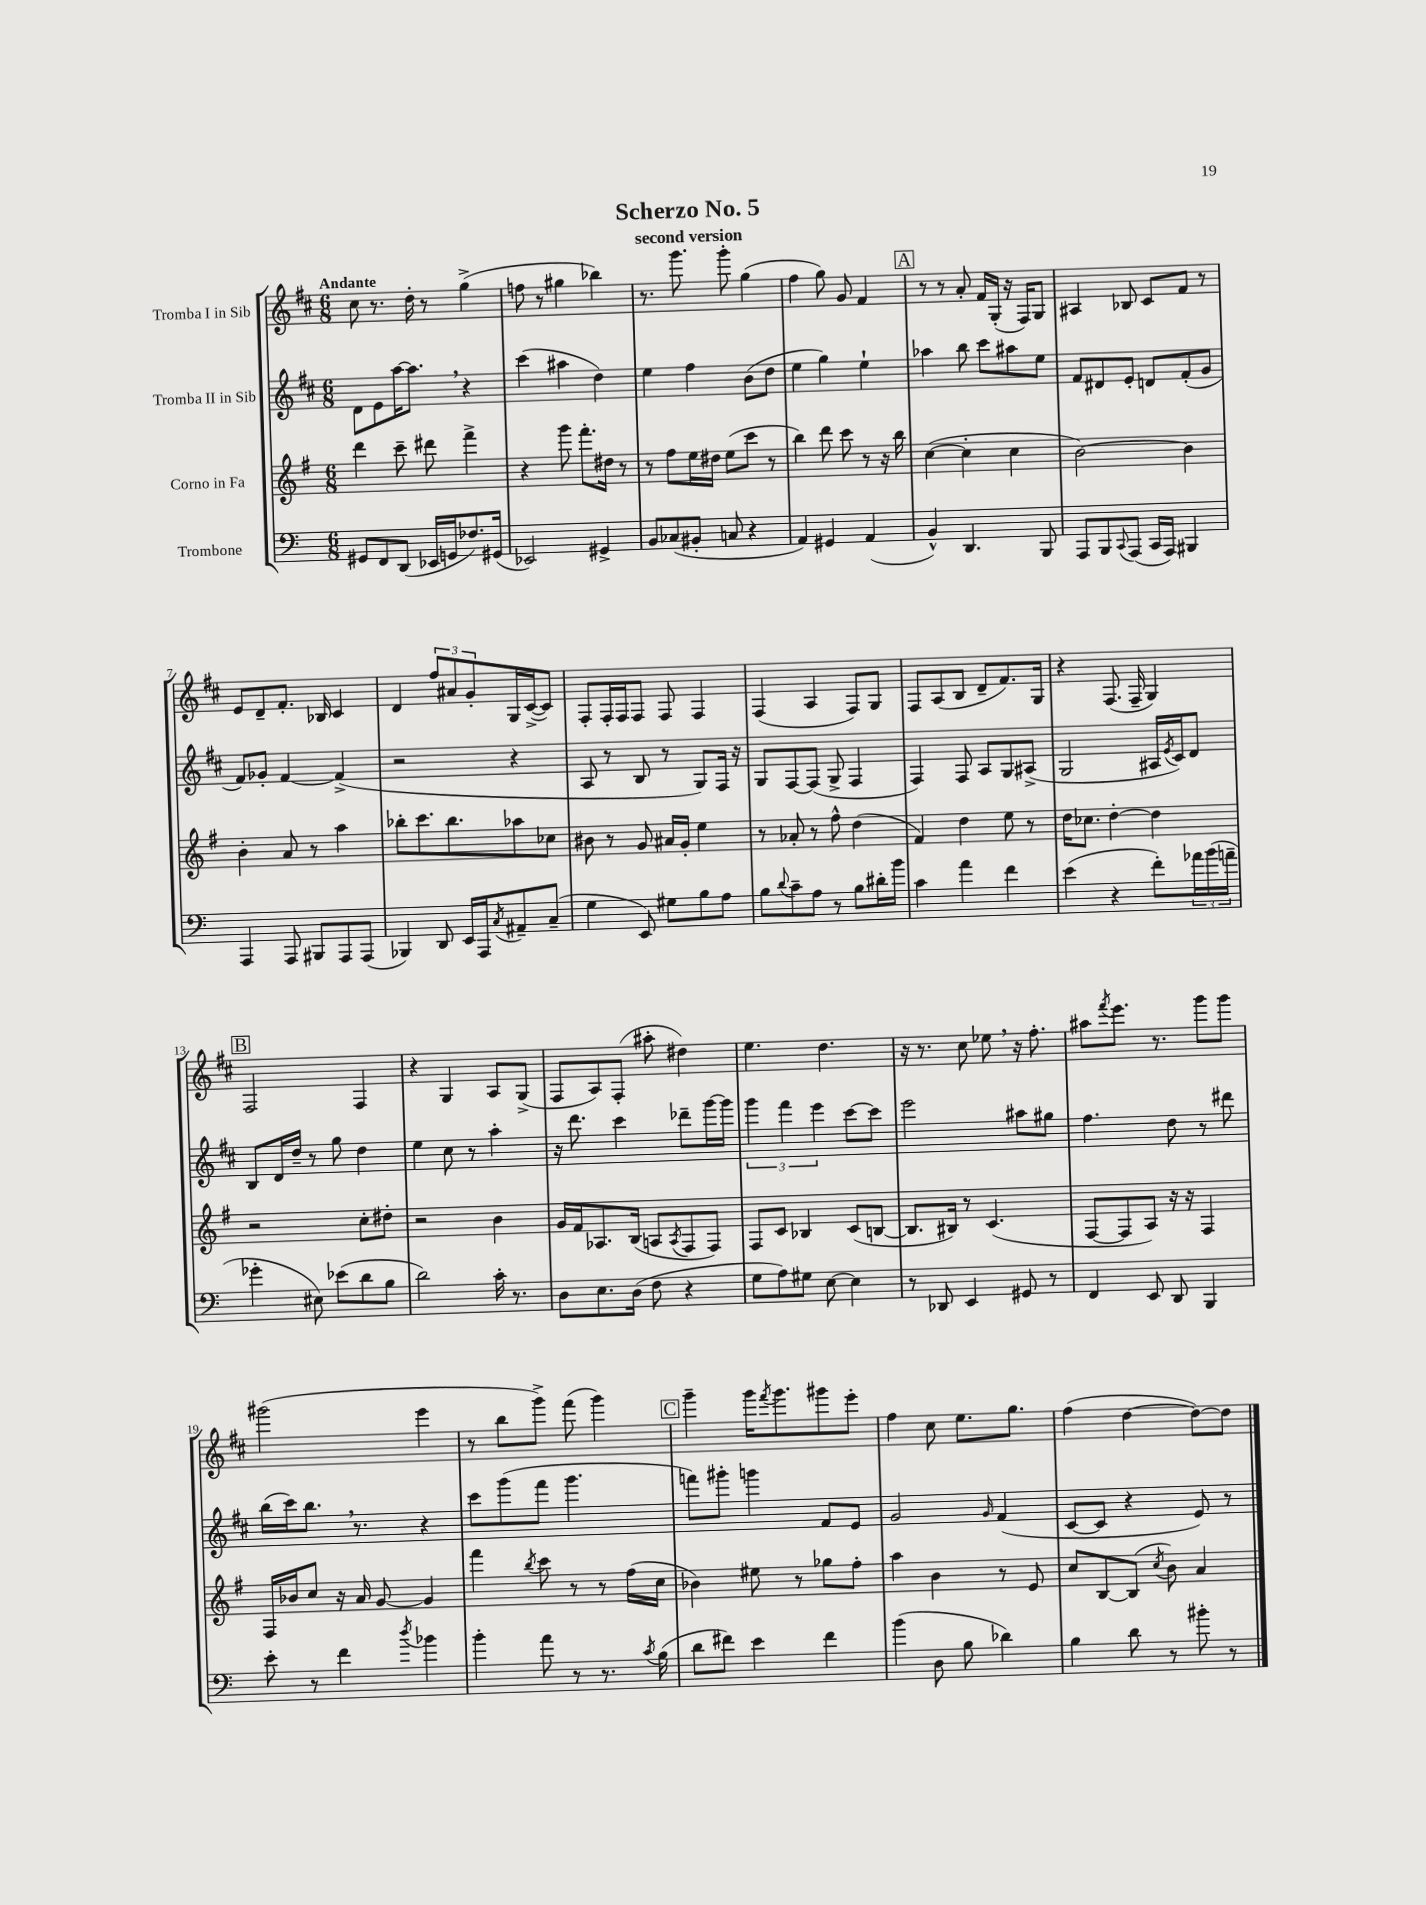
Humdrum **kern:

**kern	**kern	**kern	**kern
*staff4	*staff3	*staff2	*staff1
*clefF4	*clefG2	*clefG2	*clefG2
*k[]	*k[f#]	*k[f#c#]	*k[f#c#]
*M6/8	*M6/8	*M6/8	*M6/8
8GG#	4ddd	8d	8cc#
8FF	.	8e	8.r
(8DD	8ccc~	[16aa	.
.	.	8.aa]	16dd'
16EE-	8ddd#	.	8r
16GG	.	.	.
8.F-)	4fff#^	4r	(4gg^
(16GG#	.	.	.
=	=	=	=
2EE-)	4r	(4ccc#	8ff
.	.	.	8r
.	8ggg	4aa#	4gg#
.	8.fff#'	.	.
4GG#^	.	4dd)	4bb-)
.	16dd#	.	.
.	8r	.	.
=	=	=	=
8BB	8r	4ee	8.r
(8C-	8ff#	.	.
.	.	.	8.ggg
8BB#'	16ee	4ff#	.
.	16dd#	.	.
8C	(8ee	.	8ggg'
4r	8ccc	(8b	(4gg
.	8r	8dd	.
=	=	=	=
4AA)	4bb)	4ee	4ff#
4GG#	8ddd	4gg)	8gg)
.	8ccc	.	8g
(4AA	8r	4ee`	4f#
.	16r	.	.
.	16bb	.	.
=	=	=	=
4BB^^)	([4cc	4aa-	8r
.	.	.	8r
4.DD	4cc']	8bb	8a'
.	.	8ccc#	16f#
.	.	.	(16G'
.	4cc	8aa#	16r
.	.	.	16F#)
8BBB	.	8ee	8G
=	=	=	=
8AAA	[2b)	8f#	4A#
8BBB	.	8d#	.
8qqCC	.	.	.
(8AAA	.	8e'	8B-
16CC	.	8d	8c#
16AAA)	.	.	.
4BBB#	4b]	(8f#'	8f#
.	.	8g	8r
=	=	=	=
4AAA	4b'	8f#)	8e
.	.	8g-'	8d~
8AAA	8a	[4f#	8.f#'
8BBB#	8r	.	.
.	.	.	16B-
8AAA	4aa	(4f#^]	4c#
(8AAA	.	.	.
=	=	=	=
4BBB-)	8bb-'	2r	4d
.	8.ccc	.	.
8DD	.	.	12ff#
.	8.bb-	.	.
.	.	.	12a#
16EE	.	.	.
.	.	.	12g'
16AAA	.	.	.
8qC	.	.	.
8AA#~	8aa-	4r	16G
.	.	.	([16c#^
(8C~	8cc-	.	8c#])
=	=	=	=
4G	8b#	8A	8F#'
.	8r	8r	16F#'
.	.	.	16F#
8EE)	8g	8B	8F#
8G#	16a#	8r	8F#
.	16g'	.	.
8B	4ee	8G)	4F#
8A	.	16F#	.
.	.	16r	.
=	=	=	=
8B	8r	8G	(4F#
8qqd	.	.	.
8c~	8a-'	[8F#	.
8A	8r	(8F#]	4A
8r	8ff#^^	8G^	.
8B	(4dd	4F#	8F#)
16d#'	.	.	8G
16b	.	.	.
=	=	=	=
4c	4f#)	4F#)	8F#
.	.	.	(8A
4a	4dd	8F#	8B
.	.	8A	8d~
4f	8ee	8G	8.f#)
.	8r	(8A#^	.
.	.	.	16G
=	=	=	=
(4e	16dd	2G	4r
.	8.cc-	.	.
4r	[4dd'	.	(8.F#
.	.	.	16F#~
8f')	4dd]	16A#	4G)
.	.	8qe	.
.	.	16c#)	.
24a-	.	8d	.
(24b	.	.	.
24a~	.	.	.
=	=	=	=
4g-'	2r	8B	2F#
.	.	16d	.
.	.	16dd~	.
8E#)	.	8r	.
(8e-	.	8gg	.
8d	8cc'	4dd	4F#
8B	8dd#'	.	.
=	=	=	=
2d)	2r	4ee	4r
.	.	8cc#	4G
.	.	8r	.
16c'	4b	4aa'	8A
8.r	.	.	.
.	.	.	(8G^
=	=	=	=
8D	16g	16r	8F#
.	16f#	8.ddd	.
8.E	8.A-	.	8A)
.	.	4ccc#	(8F#'
(16D	(16B	.	.
8F	8A	.	8aa#'
.	8qA	.	.
4r	8F#	8ddd-~	4dd#)
.	8F#)	[16ggg	.
.	.	16ggg]	.
=	=	=	=
8G	8F#	6ggg	4.ee
8A)	8c	.	.
.	.	6fff#	.
8G#	4B-	.	.
.	.	6eee	.
[8E	.	.	4.dd
4E]	(8c	[8ccc#	.
.	[8B	8ccc#]	.
=	=	=	=
8r	8.B]	2eee	16r
.	.	.	8.r
8DD-	.	.	.
.	16B#)	.	.
4EE	8r	.	8cc#
.	(4.c	.	8ee-
8GG#	.	8aa#	16r
.	.	.	8.ff#'
8r	.	8gg#	.
=	=	=	=
4FF	[8F#	4.ff#	8aa#
.	.	.	8qfff#
.	8F#]	.	8.eee
8EE	8A)	.	.
.	.	.	8.r
8DD	16r	8dd	.
.	16r	.	.
4BBB	4F#	8r	8ggg
.	.	8ddd#	8ggg
=	=	=	=
8e'	16F#	(16bb	(2ggg#
.	16b-	16ccc#)	.
8r	8cc	8.bb	.
4f	16r	.	.
.	16a	8.r	.
.	[8g	.	.
8qdd	.	.	.
4b-	4g]	4r	4eee
=	=	=	=
4b'	4fff#	8ccc#	8r
.	.	(8ggg	8bb
.	8qbb	.	.
8a	8ccc	8fff#	8ggg^)
8r	8r	4.ggg	(8fff#
8.r	8r	.	4ggg)
.	(16ff#	.	.
8qc	.	.	.
(16B	16cc	.	.
=	=	=	=
8d	4b-)	8fff)	4ggg~
8f#)	.	8ggg#'	.
4e	8ee#	4ggg	16ggg
.	.	.	8qfff#
.	.	.	8.ggg
.	8r	.	.
4f#	8gg-	8f#	8ggg#
.	8ff#'	8e	8eee'
=	=	=	=
(4b	4aa	2g	4ff#
8D	4b	.	8cc#
8B	.	.	8.ee
.	.	16qqg	.
4d-)	8r	(4f#	.
.	.	.	8.gg
.	8e	.	.
=	=	=	=
4B	8cc	[8c#	(4ff#
.	[8B	8c#]	.
8d	(8B]	4r	[4dd
.	8qcc	.	.
8r	8b)	.	.
8b#'	4a	8e)	8dd_)
8r	.	8r	8dd]
==	==	==	==
*-	*-	*-	*-
